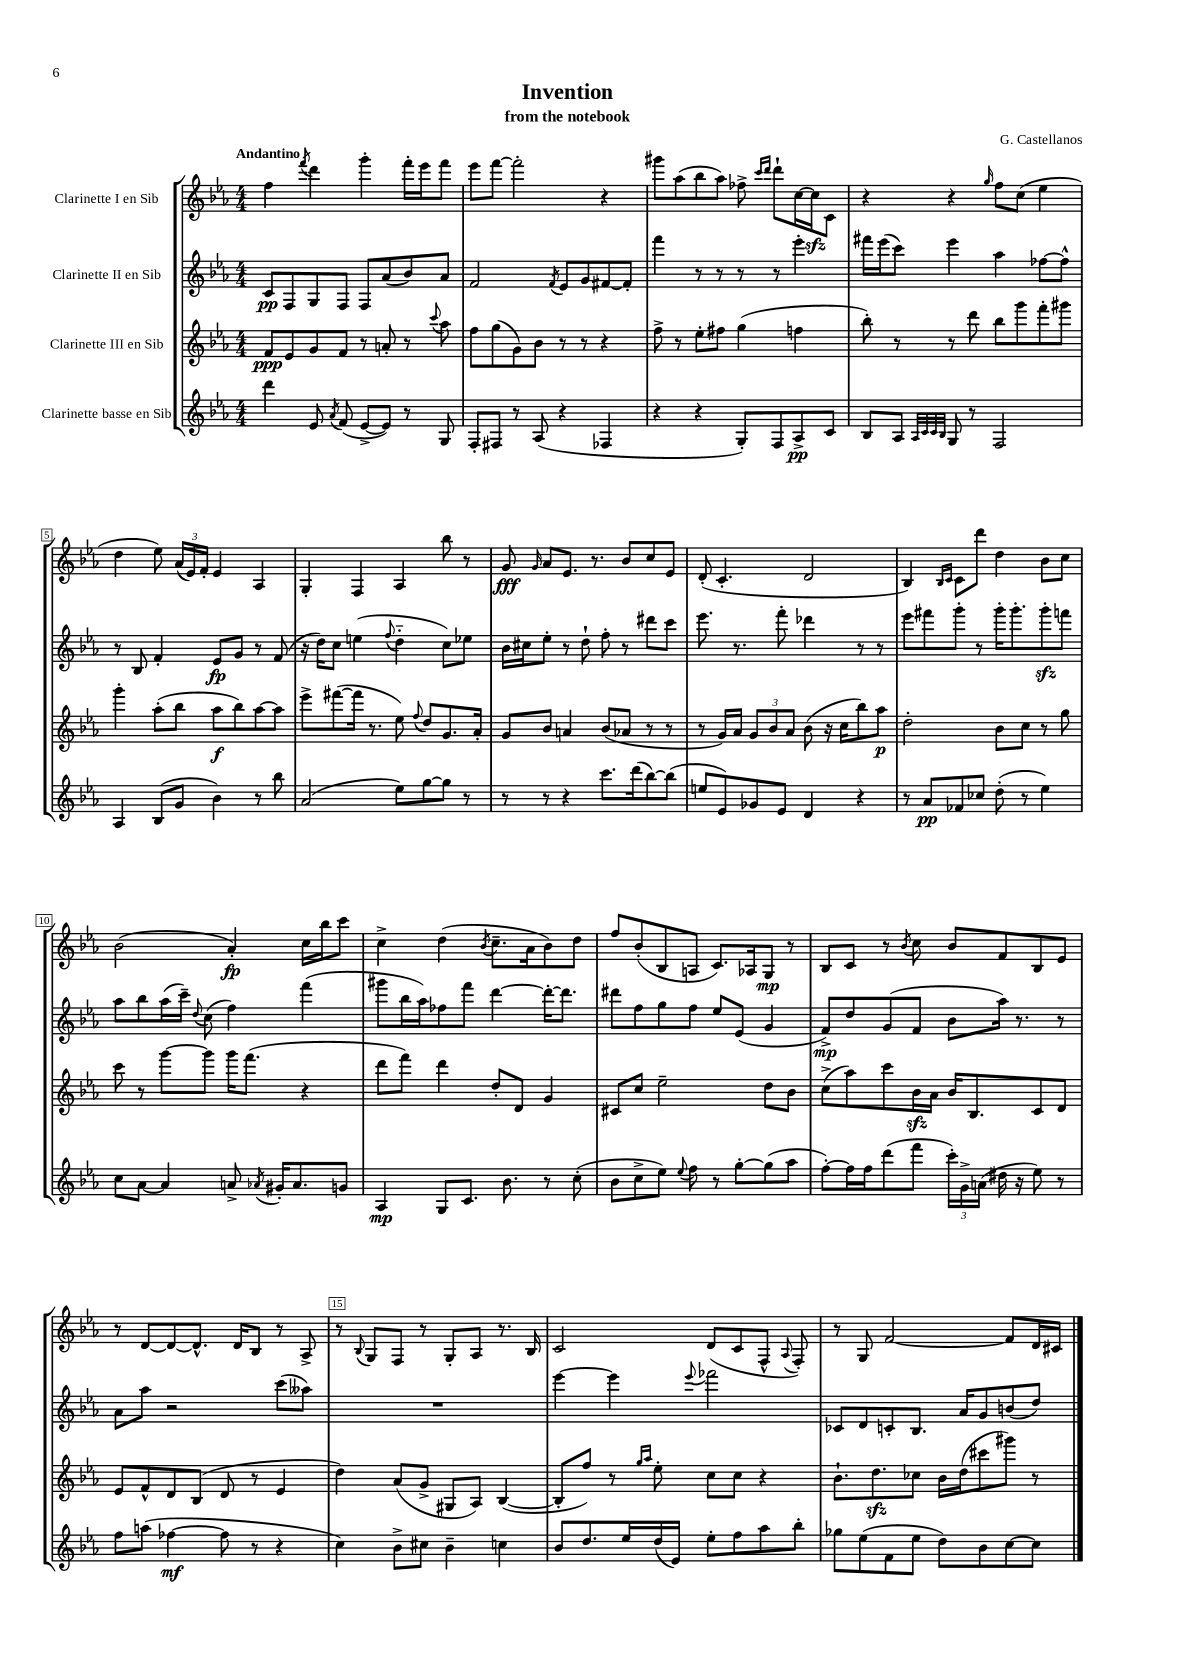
\header { title = "Invention" composer = "G. Castellanos" subtitle = "from the notebook" }
<<
\new StaffGroup <<
\new Staff = "s0" \with { instrumentName = "Clarinette I en Sib" } {
    \clef treble \key ees \major \numericTimeSignature \time 4/4 \tempo "Andantino"
    \autoBeamOff f''4 \acciaccatura { f'''8 } d'''4 g'''4-. f'''16[-. ees'''16 f'''8] |
    ees'''8[ f'''8]~ f'''2-. r4 |
    gis'''8[ aes''8( bes''8 aes''8]) fes''8-> \grace { c'''16[ d'''16] } d'''8[-! c''16~ c''16\sfz c'8] |
    r4 r4 \grace { g''16 } f''8[ c''8]( ees''4 |
    d''4 ees''8) \tuplet 3/2 { aes'16[( ees'16) f'16]-. } ees'4 aes4 |
    g4-. f4 aes4 bes''8 r8 |
    g'8\fff \grace { g'16 } aes'8[ ees'8.] r8. bes'8[ c''8 ees'8] |
    d'8-.( c'4.-. d'2 |
    bes4) \grace { bes16[ c'16] } c'8[ d'''8] d''4 bes'8[ c''8] |
    bes'2( aes'4-.\fp) c''16[ bes''16 c'''8] |
    c''4-> d''4( \acciaccatura { bes'8 } c''8.[-- aes'16 bes'8) d''8] |
    f''8[ bes'8-.( bes8 a8] c'8.[) aes16 g8]\mp r8 |
    bes8[ c'8] r8 \acciaccatura { bes'8 } c''8 bes'8[ f'8 bes8 ees'8] |
    r8 d'8[~ d'8~ d'8.]-^ d'16[ bes8] r8 aes8-> |
    r8 \appoggiatura { bes8 } g8[ f8] r8 g8[-. aes8] r8. bes16 |
    c'2 d'8[( c'8 f8]-^ \appoggiatura { aes8 } f8-.) |
    r8 g8 f'2~ f'8[ d'16 cis'16] \bar "|." |
}
\new Staff = "s1" \with { instrumentName = "Clarinette II en Sib" } {
    \clef treble \key ees \major \numericTimeSignature \time 4/4
    \autoBeamOff c'8[\pp f8 g8 f8] f8[ aes'8( bes'8) aes'8] |
    f'2 \acciaccatura { f'8 } ees'8[ g'8 fis'8~ fis'8]-. |
    f'''4 r8 r8 r8 r8 ees'''4-. |
    fis'''16[ ees'''16( c'''8]) ees'''4 aes''4 fes''8[~ fes''8]-^ |
    r8 bes8 f'4-. ees'8[\fp g'8] r8 f'8( |
    r16 d''16[) c''8] e''4( \appoggiatura { f''8 } d''4-_ c''8[) ees''8] |
    bes'16[ cis''16 ees''8]-. r8 d''8-! f''8-. r8 dis'''8[ c'''8] |
    ees'''8. r8. f'''8-. des'''4 r8 r8 |
    ees'''8[ fis'''8 g'''8]-. r8 g'''16[-. g'''8.-. g'''8-.\sfz f'''8] |
    aes''8[ bes''8 aes''16( c'''16]--) \appoggiatura { d''8 } c''8( f''4) f'''4( |
    gis'''8[ bes''16 aes''16) fes''8 f'''8] d'''4~ d'''16[~-. d'''8.] |
    dis'''8[ f''8 g''8 f''8] ees''8[ ees'8]( g'4 |
    f'8[->\mp) d''8 g'8( f'8] bes'8[ aes''16]) r8. r8 |
    aes'8[ aes''8] r2 c'''8[( aeses''8]) |
    R1 |
    ees'''4~ ees'''4 \appoggiatura { ees'''8 } fes'''2 |
    ces'8[ d'8 c'8-. bes8.] aes'16[ g'8 b'8( d''8]) \bar "|." |
}
\new Staff = "s2" \with { instrumentName = "Clarinette III en Sib" } {
    \clef treble \key ees \major \numericTimeSignature \time 4/4
    \autoBeamOff f'8[\ppp ees'8 g'8 f'8] r8 a'8-. r8 \appoggiatura { c'''8 } aes''8 |
    f''8[ g''8( g'8) bes'8] r8 r8 r4 |
    f''8-> r8 ees''8[-. fis''8] g''4( f''4 |
    bes''8-.) r8 r8 d'''8 bes''8[ g'''8 f'''8-. gis'''8] |
    g'''4-. aes''8[-.( bes''8] aes''8[\f bes''8) aes''8~ aes''8] |
    ees'''8[-> fis'''8~( fis'''16] r8. ees''8) \appoggiatura { f''8 } d''8[ g'8. aes'16]-. |
    g'8[ bes'8] a'4 bes'8[( aes'8] r8 r8 |
    r8 g'16[) aes'16] \tuplet 3/2 { g'8[ bes'8 aes'8] } bes'8( r16 c''16[ bes''8) aes''8]\p |
    d''2-. bes'8[ c''8] r8 g''8 |
    c'''8 r8 g'''8[~ g'''8] g'''16[ f'''8.]( r4 |
    d'''8[ f'''8]) d'''4 d''8[-. d'8] g'4 |
    cis'8[ c''8] ees''2-- d''8[ bes'8] |
    c''8[->( aes''8) c'''8 bes'16\sfz aes'16] bes'16[ bes8. c'8 d'8] |
    ees'8[ f'8-^ d'8 bes8]( d'8 r8 ees'4 |
    d''4) aes'8[( g'8]-> gis8[ aes8]) bes4~( |
    bes8[-. f''8]) r8 \grace { g''16[ aes''16] } ees''8-. c''8[ c''8] r4 |
    bes'8.[-! d''8.\sfz ces''8] bes'16[ d''16( cis'''8 gis'''8]) r8 \bar "|." |
}
\new Staff = "s3" \with { instrumentName = "Clarinette basse en Sib" } {
    \clef treble \key ees \major \numericTimeSignature \time 4/4
    \autoBeamOff d'''4 ees'8 \acciaccatura { aes'8 } f'8( ees'8[~-> ees'8]) r8 g8 |
    f8[-. fis8] r8 aes8( r4 fes4 |
    r4 r4 g8[-.) f8 aes8->\pp c'8] |
    bes8[ aes8] \grace { aes32[ c'32 c'32 bes32] } g8 r8 f2 |
    aes4 bes8[( g'8] bes'4) r8 bes''8 |
    aes'2( ees''8[) g''8~ g''8] r8 |
    r8 r8 r4 c'''8.[ d'''16( bes''8~) bes''8]( |
    e''8[ ees'8) ges'8 ees'8] d'4 r4 |
    r8 aes'8[\pp fes'8 ces''8] d''8-.( r8 ees''4) |
    c''8[ aes'8]~ aes'4 a'8-> \acciaccatura { aes'8 } gis'16[-. aes'8. g'8] |
    aes4\mp g8[ c'8.] bes'8. r8 c''8-.( |
    bes'8[ c''8-> ees''8]) \appoggiatura { ees''8 } f''8 r8 g''8[~-. g''8( aes''8] |
    f''8[~-.) f''16 f''16 d'''8( f'''8] \tuplet 3/2 { c'''16[-.) g'16-> a'16]( } dis''16 r16 ees''8) r8 |
    f''8[ a''8]( fes''4~\mf fes''8 r8 r4 |
    c''4) bes'8[-> cis''8] bes'4-- c''4 |
    bes'8[ d''8. ees''16 d''16( ees'16]) ees''8[-. f''8 aes''8 bes''8]-. |
    ges''8[ ees''8( f'8 ees''8] d''8[) bes'8 c''8~ c''8] \bar "|." |
}
>>
>>
\layout { \context { \Score \override BarNumber.break-visibility = ##(#f #t #t) barNumberVisibility = #(every-nth-bar-number-visible 5) \override BarNumber.stencil = #(make-stencil-boxer 0.1 0.3 ly:text-interface::print) } }
